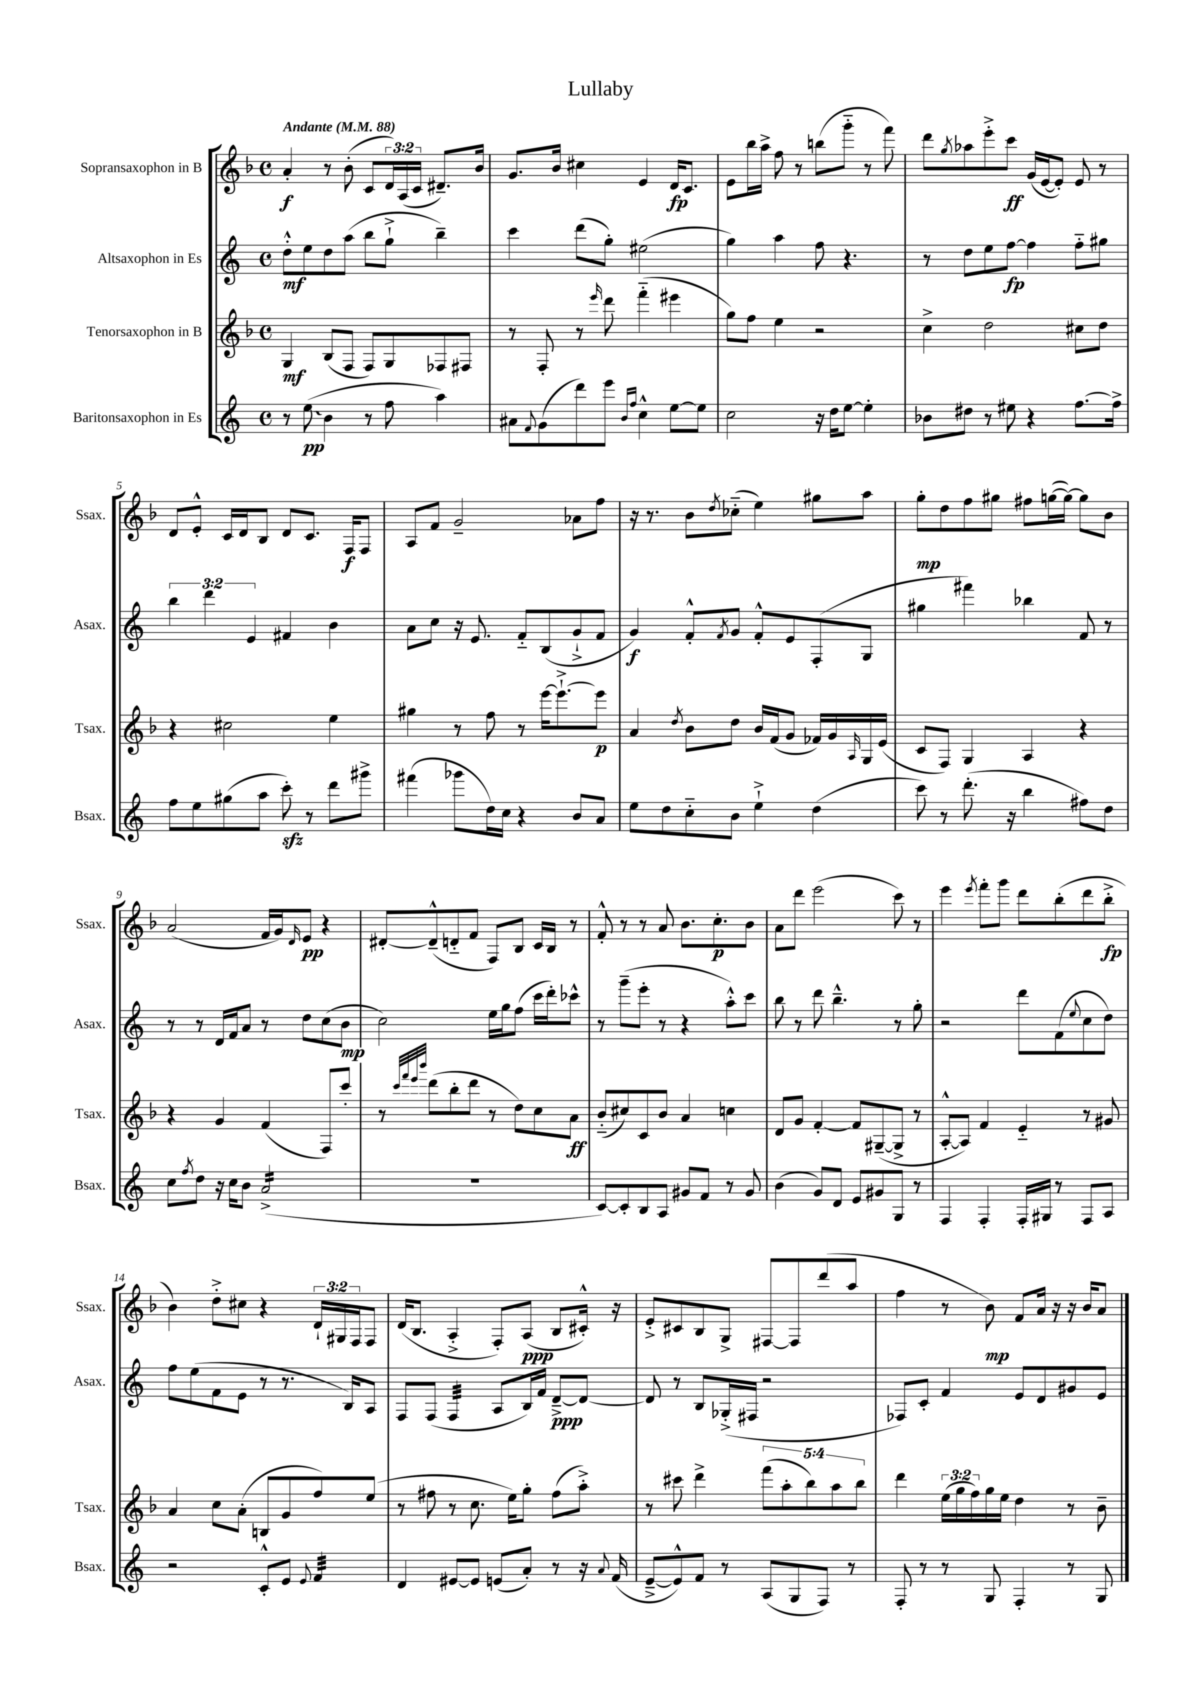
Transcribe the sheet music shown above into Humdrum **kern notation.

**kern	**kern	**kern	**kern
*staff4	*staff3	*staff2	*staff1
*clefG2	*clefG2	*clefG2	*clefG2
*k[]	*k[b-]	*k[]	*k[b-]
*M4/4	*M4/4	*M4/4	*M4/4
*met(c)	*met(c)	*met(c)	*met(c)
*MM88	*MM88	*MM88	*MM88
8r	4G	8dd'^^	4a'
(8ee	.	8ee	.
4b	(8B-	8dd	8r
.	8F	(8aa	(8b-'
8r	8F)	8bb	8c
8ff	8G	8gg`^	24d)
.	.	.	(24A
.	.	.	24c
4aa)	8F-	4bb~)	8.d#~)
.	8F#	.	.
.	.	.	16b-
=	=	=	=
8a#	8r	4ccc	8.g
8qqf	.	.	.
(8g	8F'	.	.
.	.	.	16b-
8ddd)	8r	(8ddd	4cc#
.	16qqeee	.	.
8eee	8ddd	8gg')	.
16qqb	.	.	.
16qqff	.	.	.
4cc^^	(4fff'~	(2ee#	4e
[8ee	4eee#	.	16d
.	.	.	8.c
8ee]	.	.	.
=	=	=	=
2cc	8gg)	4gg)	8e
.	8ff	.	16bb-
.	.	.	16aa^
.	4ee	4aa	8ff
.	.	.	8r
16r	2r	8ff	(8bb
16dd	.	.	.
[8ee	.	4.r	8ggg'~
4ee']	.	.	8r
.	.	.	8fff)
=	=	=	=
8b-	4cc^	8r	8ddd
.	.	.	8qgg
8dd#	.	8dd	8aa-
8r	2dd	8ee	8eee'^
8ee#	.	[8ff	8ccc
4r	.	4ff]	(16g
.	.	.	[16e
.	.	.	8e'])
[8.ff	8cc#	8ff'~	8e
.	8dd	8gg#	8r
16ff^]	.	.	.
=	=	=	=
8ff	4r	6bb	8d
8ee	.	.	8e'^^
.	.	6ddd	.
(8gg#	2cc#	.	16c
.	.	.	16d
.	.	6e	.
8aa	.	.	8B-
8ccc')	.	4f#	8d
8r	.	.	8.c
8ddd	4ee	4b	.
.	.	.	16F
8ggg#^	.	.	8F
=	=	=	=
(4fff#	4gg#	8a	8A
.	.	8cc	8f
8ggg-	8r	16r	2g~
.	.	8.e	.
16dd)	8ff	.	.
16cc	.	.	.
4r	8r	8f'~	.
.	[16eee	(8B	.
.	8.eee`^_	.	.
8b	.	8g`^	8a-
8a	8eee]	8f	8ff
=	=	=	=
8ee	4a	4g)	16r
.	.	.	8.r
8dd	.	.	.
.	8qdd	.	.
8cc'~	8b-	8f'^^	8b-
.	.	8qf	8qdd
8b	8dd	8g	(8cc-'~
4ee`^	16b-	8f'^^	4ee)
.	(16f	.	.
.	8g	8e	.
(4dd	16f-)	(8F'	8gg#
.	16g	.	.
.	16qqA	.	.
.	16G	8G	8aa
.	(16e	.	.
=	=	=	=
8ccc)	8c	4gg#	8gg'
8r	8F)	.	8dd
(8.ddd'	4G	4fff#)	8ff
.	.	.	8gg#
16r	.	.	.
4bb	4A	4bb-	8ff#
.	.	.	([16gg
.	.	.	16gg_)
8ff#)	4r	8f	8gg]
8dd	.	8r	8b-
=	=	=	=
8cc	4r	8r	(2a
8qff	.	.	.
8dd	.	8r	.
16r	4g	16d	.
16cc	.	16f	.
8b	.	8a	.
(2a^	(4f	8r	16f
.	.	.	16g)
.	.	.	16qqd
.	.	8dd	8e
.	8F)	(8cc	4r
.	8ccc'	8b	.
=	=	=	=
1r	8r	2cc)	[8d#'
.	32qqccc	.	.
.	32qqfff	.	.
.	32qqeee	.	.
.	32qqbbb-	.	.
.	(8ddd	.	(8d#~^^]
.	8bb-'	.	8d'~
.	8ddd	.	8f
.	8r	16ee	8F)
.	.	16gg	.
.	8dd)	(8ff	8B-
.	8cc	16ccc	16c
.	.	16ddd')	16B-
.	8a	8ccc-^^	8r
=	=	=	=
[8c)	(8b-'~	8r	8f'^^
8c']	8cc#)	(8ggg~	8r
8B	8c	8eee'	8r
8A	8b-	8r	8a
8g#	4a	4r	8.b-
8f	.	.	.
.	.	.	8.cc'
8r	4cc	8aa'^^)	.
8g#	.	8ccc	8b-
=	=	=	=
(4b	8d	8bb	8a
.	8g	8r	8ddd
8g)	[4f'	8ddd	(2eee
8d	.	4.bb~^^	.
8e	8f]	.	.
8g#	([8G#~	.	.
8G	8G#^]	8r	8ccc)
8r	8r	8gg'	8r
=	=	=	=
4F	[8A'^^	2r	4eee
.	8A])	.	.
.	.	.	8qeee
4F'	4f	.	8fff'
.	.	.	8ggg
16F'	4e'~	8ddd	8ddd
16G#	.	.	.
8r	.	(8f	(8bb-'
.	.	8qqee	.
8F	8r	8cc	8ddd
8A	8g#	8dd)	8bb-'^
=	=	=	=
2r	4a	8ff	4b-)
.	.	(8ee	.
.	8cc	8f	8dd'^
.	(8a'	8e	8cc#
8c'^^	8B	8r	4r
8e	8g	8.r	.
8qqe	.	.	.
4f	8ff)	.	24d`
.	.	.	24G#
.	.	16B)	.
.	.	.	24F
.	(8ee	8A	8F
=	=	=	=
4d	8r	8F	(16d
.	.	.	8.B-
.	8ff#	(8F	.
[8e#	8r	4F	4A'^
8e#]	8.cc	.	.
(8e	.	8A	8F')
.	16ee)	.	.
8a')	8gg'	16B)	(8A
.	.	16f	.
8r	(8ff#	[8d~^	8B-
16r	8aa'^)	8d_	16c#'^^)
8qqa	.	.	.
(16f	.	.	16r
=	=	=	=
[8e~^	8r	8d]	8e'^
8e^^])	8ccc#	8r	8c#
8f	4ddd^	8B	8B-
8r	.	(16G-'^	8G^
.	.	16F#	.
(8A	(10fff	2r	[8F#
.	10aa'	.	.
8G	.	.	8F#]
.	10bb-)	.	.
8F)	.	.	(8ddd
.	10aa	.	.
8r	.	.	8aa
.	10bb-	.	.
=	=	=	=
8F'	4ddd	8F-)	4ff
8r	.	8c'	.
8r	(24ee	4f	8r
.	24gg	.	.
.	24ff)	.	.
8G	16gg	.	8b-)
.	16ee	.	.
4F'	4dd	8e	8f
.	.	8d	16a
.	.	.	16r
8r	8r	8g#	16r
.	.	.	16b-
8G	8b-~	8e	8a
==	==	==	==
*-	*-	*-	*-
